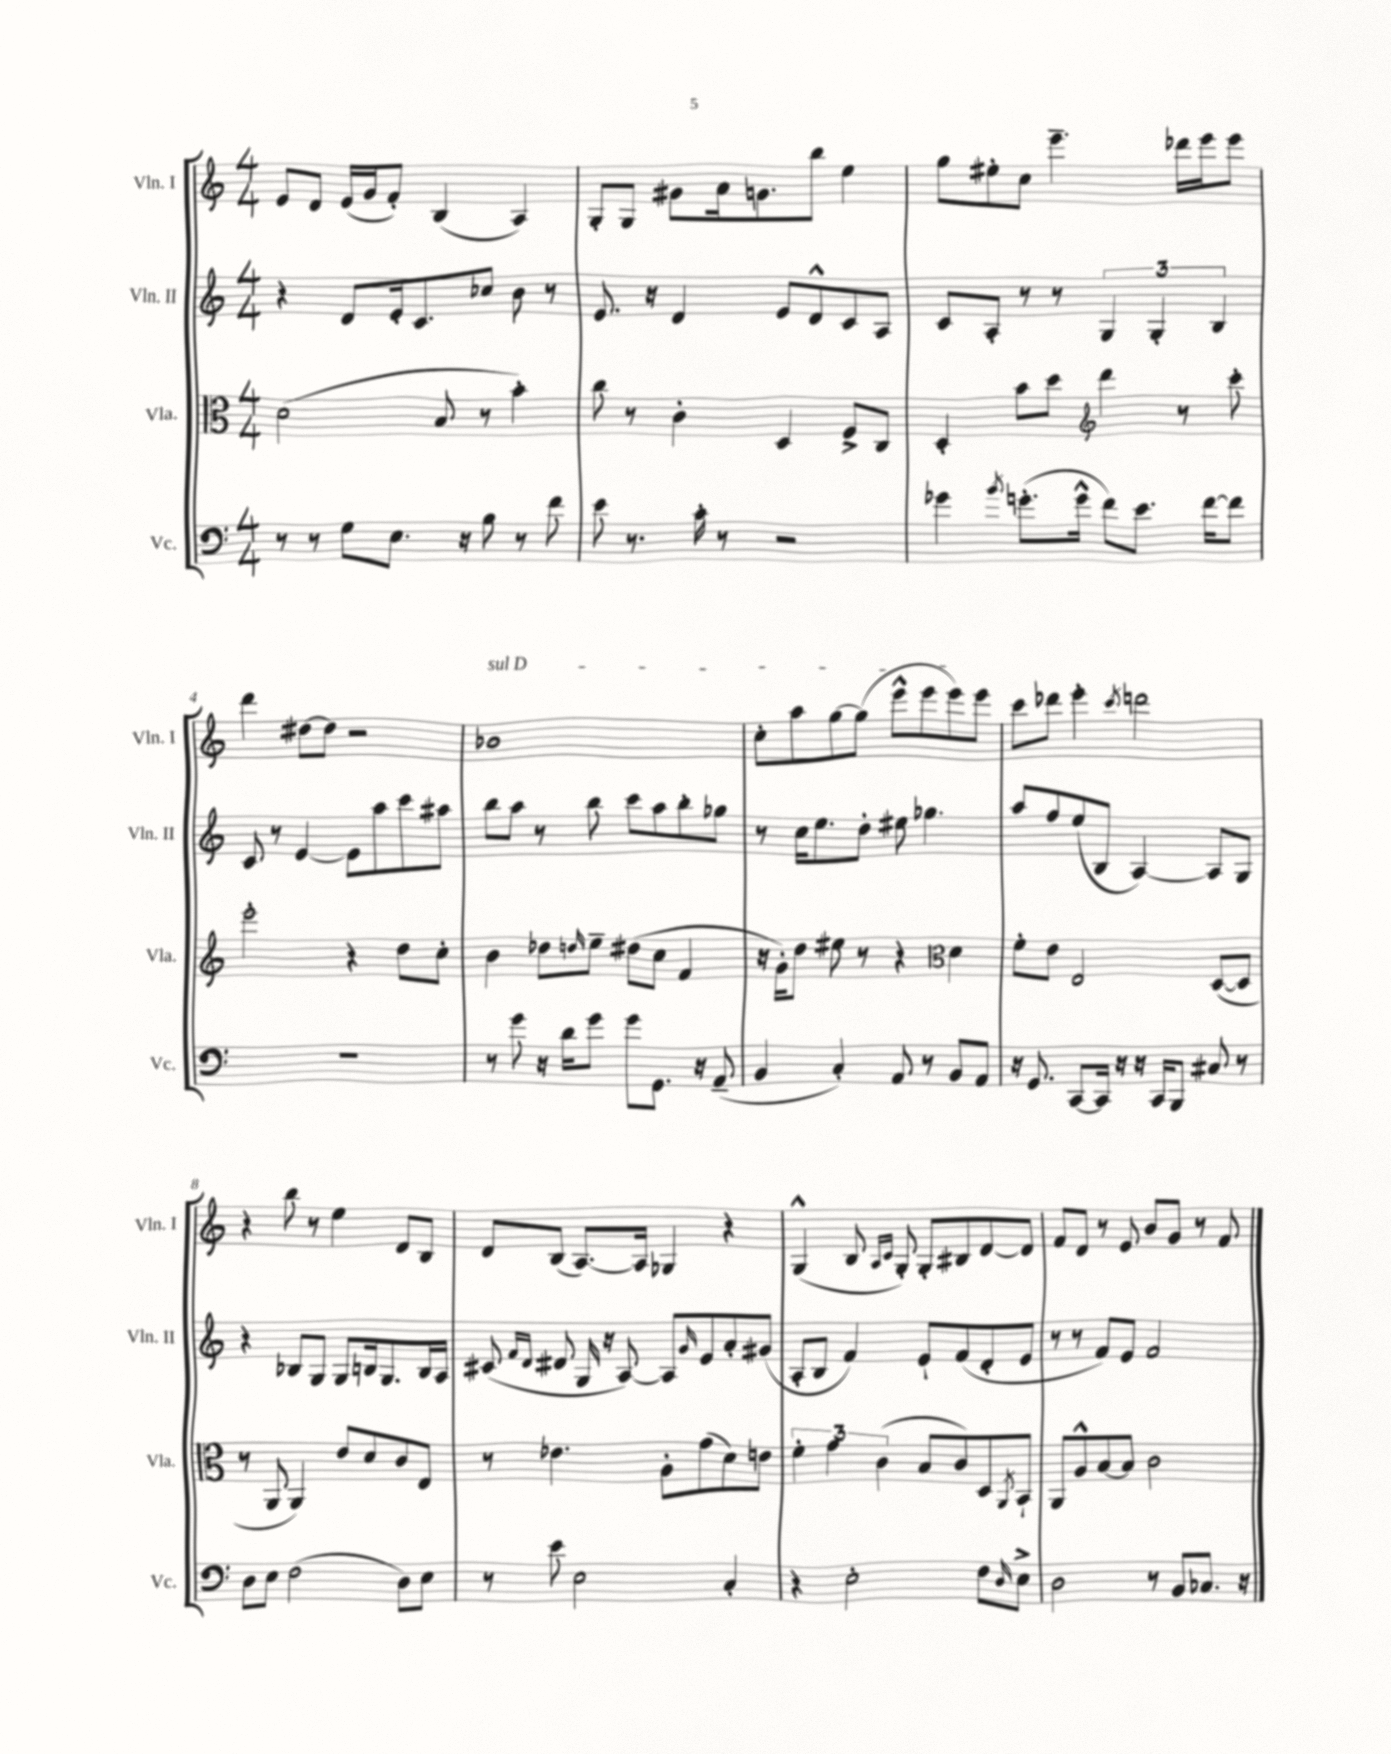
<<
\new StaffGroup <<
\new Staff = "s0" \with { instrumentName = "Vln. I" shortInstrumentName = "Vln. I" } {
    \clef treble \key c \major \numericTimeSignature \time 4/4
    e'8 d'8 e'16( g'16 f'8-.) b4( a4) |
    g8-. g8 gis'8 a'16 g'8. b''8 e''4 |
    g''8 eis''8-. c''8 e'''4.-- des'''16 e'''16 e'''8 |
    d'''4 dis''8~ dis''8 r2 |
    \once \override TextSpanner.bound-details.left.text = \markup { \italic "sul D" } bes'1\startTextSpan |
    c''8-. a''8 g''8~ g''8( e'''8-^ e'''8 e'''8) e'''8\stopTextSpan |
    c'''8 des'''8 e'''4-. \acciaccatura { c'''8 } d'''2 |
    r4 b''8 r8 e''4 d'8 b8 |
    d'8 b8( a8.~) a16 ges4 r4 |
    g4-^( b8 \grace { a16 c'16 } g8-.) g8-. bis8 d'8~ d'8 |
    f'8 d'8 r8 e'8 b'8 g'8 r8 f'8 \bar "|." |
}
\new Staff = "s1" \with { instrumentName = "Vln. II" shortInstrumentName = "Vln. II" } {
    \clef treble \key c \major \numericTimeSignature \time 4/4
    r4 d'8 e'16-. c'8. ces''8 b'8 r8 |
    e'8. r16 d'4 e'8 d'8-^ c'8 a8 |
    c'8 a8-. r8 r8 \tuplet 3/2 { g4 g4-. b4 } |
    c'8 r8 e'4~ e'8 a''8 c'''8 ais''8 |
    b''8 a''8 r8 b''8 c'''8 a''8 b''8-. ges''8 |
    r8 c''16 e''8. d''8-. eis''8 ges''4. |
    a''8 f''8 e''8( b8 a4~) a8 g8 |
    r4 bes8 g8 g8 b16 g8. b16 a16 |
    cis'8( \grace { f'16 d'16 } dis'8 g16 r16 a8~) a8 \grace { g'16 } e'8 a'8-. gis'8( |
    a8-. b8 f'4) e'8-! f'8( d'8-. e'8 |
    r8 r8 f'8) e'8 f'2 \bar "|." |
}
\new Staff = "s2" \with { instrumentName = "Vla." shortInstrumentName = "Vla." } {
    \clef alto \key c \major \numericTimeSignature \time 4/4
    d'2( b8 r8 b'4-.) |
    c''8 r8 c'4-. d4 f8-> c8 |
    d4-. b'8 d''8 \clef treble d'''4 r8 c'''8-. |
    e'''2-. r4 d''8 c''8-. |
    b'4 des''8 \grace { d''16 } e''8-- dis''8( c''8 f'4 |
    r16 g'16-.) d''8 eis''8 r8 r4 \clef alto d'4 |
    f'8-. e'8 e2 d8~( d8 |
    r8 a,8 a,4) e'8 d'8 c'8 e8 |
    r8 ees'4. a8-. g'8( d'8) e'8 |
    \tuplet 3/2 { f'4-. g'4 c'4( } b8 c'8) d8 \acciaccatura { a,8 } b,8-! |
    a,8 a8-^ b8~ b8 c'2 \bar "|." |
}
\new Staff = "s3" \with { instrumentName = "Vc." shortInstrumentName = "Vc." } {
    \clef bass \key c \major \numericTimeSignature \time 4/4
    r8 r8 g8 e8. r16 b8 r8 f'8 |
    e'8 r8. c'16-. r8 r2 |
    ges'4 \acciaccatura { b'8 } g'8.-.( g'16-^ f'8) e'8. f'16~ f'8 |
    R1 |
    r8 g'8 r16 d'16 g'8 g'8 g,8. r16 a,8--( |
    b,4 c4-.) a,8 r8 b,8 a,8 |
    r16 g,8. c,8~ c,16 r16 r16 c,16 b,,8 cis8 r8 |
    d8 e8 f2( d8) e8 |
    r8 e'8 e2 c4-. |
    r4 e2-. f8 \grace { d16 } e8-> |
    d2 r8 b,8 ces8. r16 \bar "|." |
}
>>
>>
